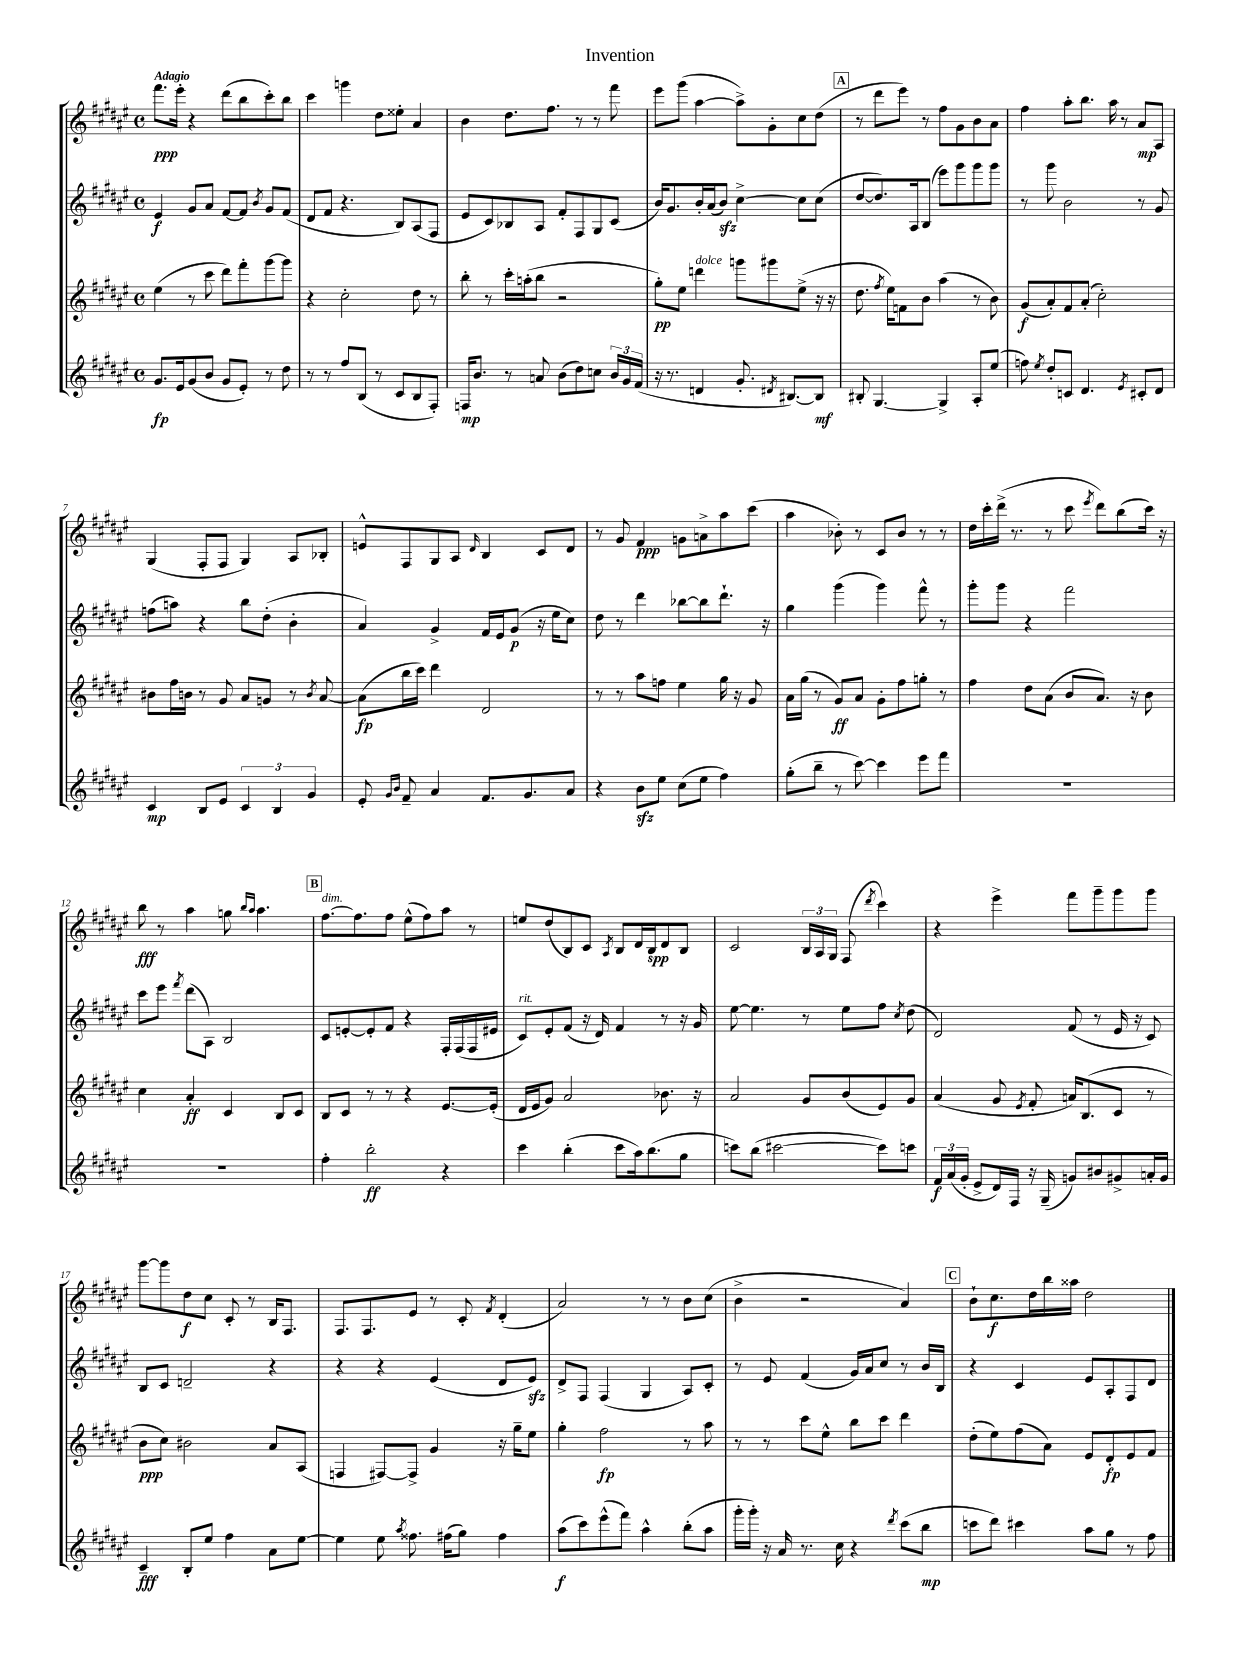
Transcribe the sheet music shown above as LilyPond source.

\header { title = "Invention" }
<<
\new StaffGroup <<
\new Staff = "s0" {
    \clef treble \key fis \major \defaultTimeSignature \time 4/4 \tempo "Adagio"
    \autoBeamOff fis'''8.[\ppp eis'''16]-. r4 dis'''8[( b''8 cis'''8-.) b''8] |
    cis'''4 g'''4 dis''8[ eisis''8]-. ais'4 |
    b'4 dis''8.[ fis''8.] r8 r8 fis'''8 |
    eis'''8[ gis'''8]( ais''4~ ais''8[->) gis'8-. cis''8 dis''8]( |
    \mark \markup { \box "A" } r8 dis'''8[ eis'''8]) r8 fis''8[ gis'8 b'8 ais'8] |
    fis''4 ais''8[-. b''8.] ais''16 r8 ais'8[\mp ais8] |
    gis4( fis8[-. fis8] gis4) ais8[ bes8]-. |
    e'8[-^ fis8 gis8 ais8] \grace { dis'16 } b4 cis'8[ dis'8] |
    r8 gis'8 fis'4\ppp g'8[ a'8-> ais''8 cis'''8]( |
    ais''4 bes'8-.) r8 cis'8[ bes'8] r8 r8 |
    dis''16[ cis'''16-. dis'''16]->( r8. r8 cis'''8 \acciaccatura { eis'''8 } dis'''8[) b''8( cis'''16]) r16 |
    b''8\fff r8 ais''4 g''8 \grace { b''16[ ais''16] } ais''4. |
    \mark \markup { \box "B" } fis''8.[~^\markup { \italic "dim." } fis''8. fis''8] eis''8[-^( fis''8) ais''8] r8 |
    e''8[ dis''8( b8) cis'8] \acciaccatura { ais8 } b8[ dis'16 b16\spp dis'8 b8] |
    cis'2 \tuplet 3/2 { b16[ ais16 gis16] } fis8( \acciaccatura { dis'''8 } cis'''4) |
    r4 eis'''4-> fis'''8[ gis'''8-- gis'''8 gis'''8] |
    gis'''8[~ gis'''8 dis''8\f cis''8] cis'8-. r8 b16[ fis8.] |
    fis8.[ fis8. eis'8] r8 cis'8-. \acciaccatura { fis'8 } dis'4-.( |
    ais'2) r8 r8 b'8[ cis''8]( |
    b'4-> r2 ais'4) |
    \mark \markup { \box "C" } b'8[-! cis''8.\f dis''16 b''16 aisis''16] dis''2 \bar "|." |
}
\new Staff = "s1" {
    \clef treble \key fis \major \defaultTimeSignature \time 4/4
    \autoBeamOff eis'4\f gis'8[ ais'8] fis'8[~ fis'8] \acciaccatura { b'8 } gis'8[ fis'8]( |
    dis'8[ fis'8] r4. b8[) ais8( fis8] |
    eis'8[ cis'8) bes8 ais8] fis'8[-. fis8 gis8 cis'8]( |
    b'16[) gis'8. b'16-. ais'16( b'8]\sfz) cis''4~-> cis''8[ cis''8]( |
    \mark \markup { \box "A" } dis''8[~ dis''8.) ais16 b8]( eis'''8[) gis'''8 gis'''8 gis'''8] |
    r8 gis'''8 b'2 r8 gis'8 |
    f''8[( a''8]) r4 b''8[ dis''8]-.( b'4-. |
    ais'4) gis'4-> fis'16[ eis'16 gis'8]\p( r16 eis''16[ cis''8]) |
    dis''8 r8 dis'''4 bes''8[~ bes''8 dis'''8.]-! r16 |
    gis''4 gis'''4( gis'''4) fis'''8-^ r8 |
    gis'''8[-. gis'''8] r4 fis'''2 |
    cis'''8[ eis'''8] \acciaccatura { fis'''8 } dis'''8[( ais8]) b2 |
    \mark \markup { \box "B" } cis'8[ e'8~-. e'8-. fis'8] r4 fis16[-. fis16( fis16 eis'16] |
    cis'8[^\markup { \italic "rit." }) eis'8-. fis'8]( r16 dis'16) fis'4 r8 r16 gis'16 |
    eis''8~ eis''4. r8 eis''8[ fis''8] \acciaccatura { cis''8 } dis''8( |
    dis'2) fis'8( r8 eis'16 r16 cis'8) |
    b8[ cis'8] d'2-- r4 |
    r4 r4 eis'4( dis'8[ eis'8]\sfz) |
    dis'8[-> fis8] fis4( gis4 ais8[) cis'8]-. |
    r8 eis'8 fis'4( gis'16[) ais'16 cis''8] r8 b'16[ b16] |
    \mark \markup { \box "C" } r4 cis'4 eis'8[ ais8-. fis8 dis'8] \bar "|." |
}
\new Staff = "s2" {
    \clef treble \key fis \major \defaultTimeSignature \time 4/4
    \autoBeamOff eis''4( r8 cis'''8 dis'''8[) fis'''8-. gis'''8~ gis'''8] |
    r4 cis''2-. dis''8 r8 |
    b''8-. r8 cis'''16[-. a''16-.( b''8] r2 |
    gis''8[-.\pp) eis''8] d'''4^\markup { \italic "dolce" } g'''8[ gis'''8 eis''8]->( r16 r16 |
    \mark \markup { \box "A" } dis''8. \acciaccatura { fis''8 } eis''16[) f'8 b'8] ais''4( r8 b'8) |
    gis'8[\f( ais'8-.) fis'8 ais'8]-.( cis''2-.) |
    bis'8[ fis''16 b'16] r8 gis'8 ais'8[ g'8] r8 \acciaccatura { b'8 } ais'8~ |
    ais'8[\fp( b''16 cis'''16]) dis'''4 dis'2 |
    r8 r8 ais''8[ f''8] eis''4 gis''16 r16 gis'8 |
    ais'16[ gis''16]( r8 gis'8[\ff) ais'8] gis'8[-. fis''8 g''8]-. r8 |
    fis''4 dis''8[ ais'8]( b'8[ ais'8.]) r16 b'8 |
    cis''4 ais'4-.\ff cis'4 b8[ cis'8] |
    \mark \markup { \box "B" } b8[ cis'8] r8 r8 r4 eis'8.[~ eis'16]-.( |
    dis'16[ eis'16 gis'8]) ais'2 bes'8. r16 |
    ais'2 gis'8[ b'8( eis'8) gis'8] |
    ais'4( gis'8 \acciaccatura { eis'8 } fis'8-. a'16[) b8.( cis'8] r8 |
    b'8[\ppp cis''8]) bis'2 ais'8[ ais8]( |
    f4 fis8[~) fis8]-> gis'4 r16 gis''16[-- eis''8] |
    gis''4-. fis''2\fp r8 ais''8 |
    r8 r8 cis'''8[ eis''8]-^ b''8[ cis'''8] dis'''4 |
    \mark \markup { \box "C" } dis''8[-.( eis''8) fis''8( ais'8]) eis'8[ dis'8-.\fp eis'8 fis'8] \bar "|." |
}
\new Staff = "s3" {
    \clef treble \key fis \major \defaultTimeSignature \time 4/4
    \autoBeamOff gis'8.[\fp eis'16 gis'8( b'8] gis'8[ eis'8]-.) r8 dis''8 |
    r8 r8 fis''8[ b8]( r8 cis'8[ b8 fis8]-.) |
    f16[\mp b'8.] r8 a'8 b'8[( dis''8) c''8] \tuplet 3/2 { b'16[ gis'16 fis'16]( } |
    r16 r8. d'4 gis'8.-. \acciaccatura { dis'8 } bis8.[~) bis8]\mf |
    \mark \markup { \box "A" } bis8-. gis4.~ gis4-> ais8[-. eis''8]( |
    f''8) \acciaccatura { eis''8 } dis''8[-. c'8] dis'4. \acciaccatura { eis'8 } cis'8[-. dis'8] |
    cis'4\mp b8[ eis'8] \tuplet 3/2 { cis'4 b4 gis'4 } |
    eis'8-. \grace { gis'16[ b'16] } fis'8-- ais'4 fis'8.[ gis'8. ais'8] |
    r4 b'8[\sfz eis''8] cis''8[( eis''8] fis''4) |
    gis''8[-.( b''8]-- r8 cis'''8~) cis'''4 eis'''8[ fis'''8] |
    R1 |
    R1 |
    \mark \markup { \box "B" } fis''4-. b''2-.\ff r4 |
    cis'''4 b''4-.( cis'''8[ ais''16) b''8.( gis''8] |
    c'''8[) b''8]( cis'''2~ cis'''8[) c'''8] |
    \tuplet 3/2 { fis'16[\f ais'16( gis'16]-. } eis'8[-> dis'16) fis16] r16 gis16--( g'8[) bis'8 gis'8-> a'16-. gis'16] |
    cis'4--\fff b8[-. eis''8] fis''4 ais'8[ eis''8]~ |
    eis''4 eis''8 \acciaccatura { ais''8 } fisis''8. fis''16[( gis''8]) fis''4 |
    ais''8[\f( cis'''8) eis'''8-^( fis'''8]) ais''4-^ b''8[-.( ais''8] |
    gis'''16[-. gis'''16]-.) r16 ais'16 r8. cis''16 r4 \acciaccatura { dis'''8 } cis'''8[( b''8]\mp |
    \mark \markup { \box "C" } c'''8[ dis'''8]) cis'''4 ais''8[ gis''8] r8 fis''8 \bar "|." |
}
>>
>>
